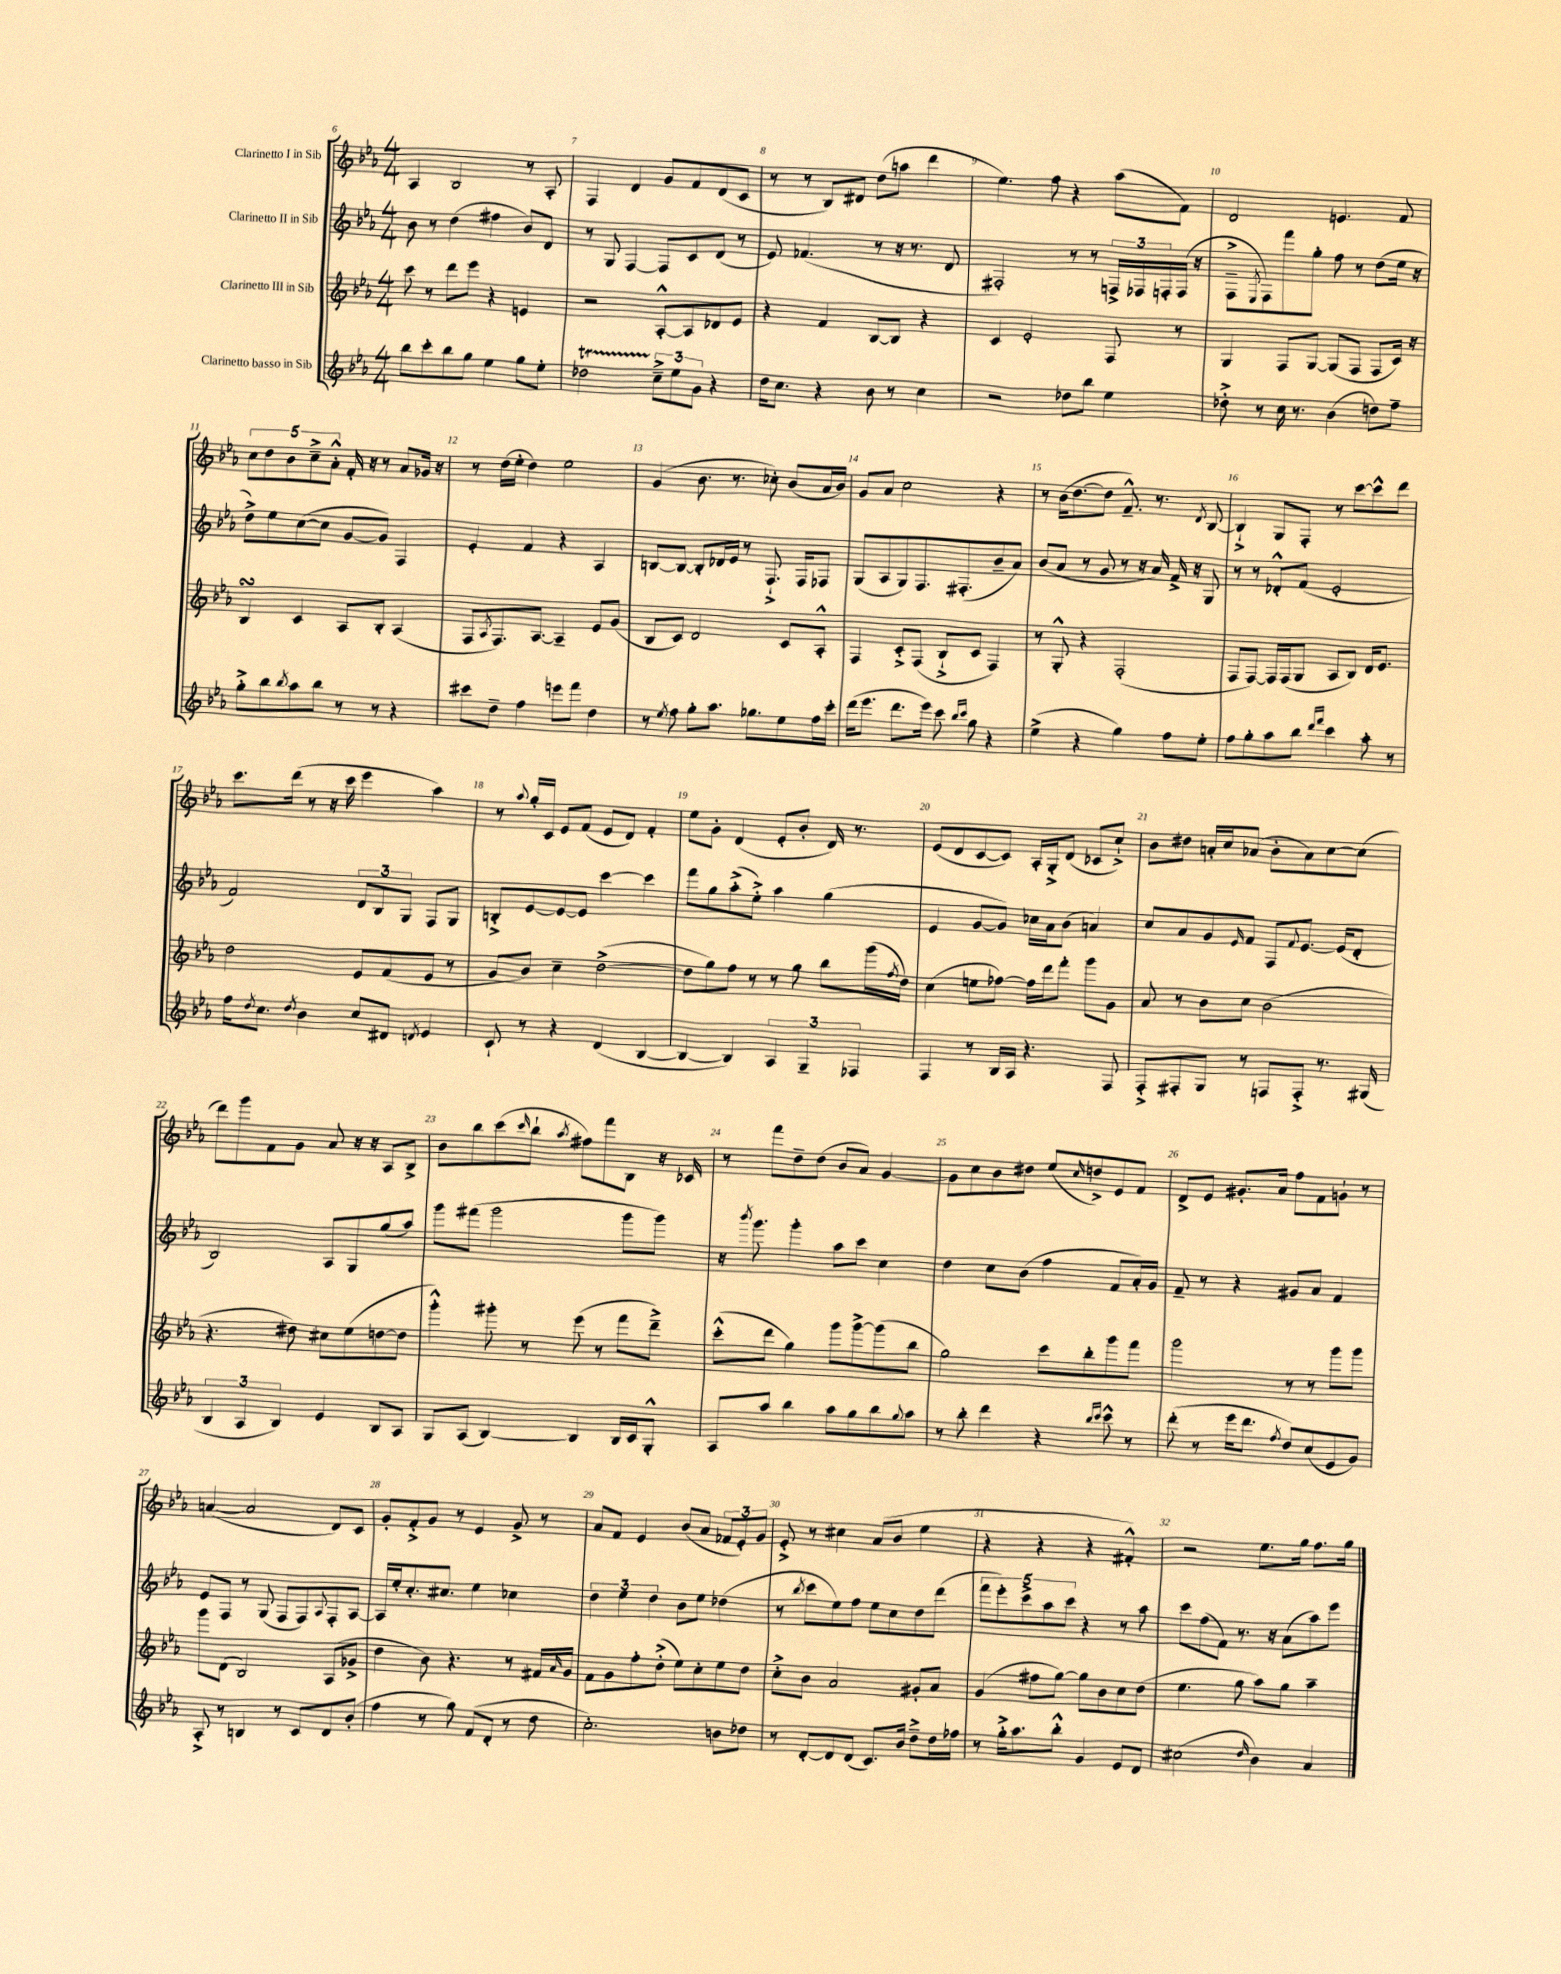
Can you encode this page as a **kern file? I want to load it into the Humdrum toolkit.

**kern	**kern	**kern	**kern
*staff4	*staff3	*staff2	*staff1
*clefG2	*clefG2	*clefG2	*clefG2
*k[b-e-a-]	*k[b-e-a-]	*k[b-e-a-]	*k[b-e-a-]
*M4/4	*M4/4	*M4/4	*M4/4
8bb-	8ccc	8b-	4A-
8ccc'	8r	8r	.
8bb-	8ddd	(4dd	2B-
8gg	8eee-	.	.
4ee-	4r	4ff#	.
8gg	4e	8b-)	8r
8ee-'	.	8d	8A-'
=	=	=	=
2dd-	2r	8r	4F
.	.	8G	.
.	.	[4F	4d
12cc~^	[8A-'^^	8F]	8g
12ee-	.	.	.
.	8A-]	8c	8f
12g	.	.	.
4r	8d-	(8d	(8d
.	8e-	8r	8c
=	=	=	=
16dd	4r	8e-)	8r
8.cc	.	.	.
.	.	(4.f-	8r
4r	4f	.	8B-)
.	.	.	8d#
8b-	[8B-	8r	(8dd
8r	8B-]	16r	8aa
.	.	8.r	.
4cc	4r	.	4ddd
.	.	8d	.
=	=	=	=
2r	4c	2F#')	4.ee-)
.	2e-'	.	.
.	.	.	8ff
8dd-	.	8r	4r
8bb-	.	8r	.
4ee-	8F	24F^	(8aa-
.	.	24F-	.
.	.	24F'	.
.	8r	(16F	8f)
.	.	16r	.
=	=	=	=
8dd-'^	4G	8F~^	2d
.	.	8qE-	.
8r	.	8F)	.
16cc	8F	8fff	.
8.r	.	.	.
.	[8G	8gg'	.
(4b-	(8G]	8ff	4.e
.	8F	8r	.
8dd)	8F	(8dd	.
8ff~	16c)	16ee-	8f
.	16r	16r	.
=	=	=	=
8gg'^	4B-	8dd^)	10cc
.	.	.	10dd
8bb-	.	8ee-	.
.	.	.	10b-
8qbb-	.	.	.
8aa-	4c	([8cc	.
.	.	.	10cc~^
8bb-	.	8cc]	.
.	.	.	10a-'^^
8r	8A-	[8g	16f'
.	.	.	16r
8r	8B-'	8g])	8r
4r	(4A-	4F	8a-
.	.	.	16g-
.	.	.	16r
=	=	=	=
8ccc#	8F	4e-'	8r
.	8qA-	.	.
8dd~	8.F)	.	(16dd
.	.	.	16ee-'
4ff	.	4f	4dd)
.	[8.A-	.	.
8eee	4A-~]	4r	2ee-
8fff	.	.	.
4dd	8e-	4A-	.
.	(8g	.	.
=	=	=	=
8r	8B-	[8B	(4g
8qee-	.	.	.
8ff	8c)	8B_	.
8gg'	2d	8B']	8.b-
8.aa-	.	16d-	.
.	.	16e-	8.r
.	.	8r	.
8.gg-	.	.	.
.	.	8.F`^	8cc-')
8ee-	8c	.	(8b-
.	.	16F	.
16ff	8A-'^^	8F-	16a-
16ccc'	.	.	16b-)
=	=	=	=
(16ddd	4F	(8G	8g
8.eee-	.	.	.
.	.	8A-	8a-
8.ddd	8c'^	8G)	2cc
.	(8F	8.F	.
16eee-)	.	.	.
8ccc	8B-`^	.	.
.	.	(8.F#'	.
16qqbb-	.	.	.
16qqccc	.	.	.
8gg	8c	.	.
4r	4F)	8b-~	4r
.	.	8a-)	.
=	=	=	=
(4ee-^	8r	(8b-	8r
.	8G'^^	8a-	(16b-
.	.	.	[8.dd
4r	4r	8r	.
.	.	8g	8dd]
4gg)	(2F'	8r	8.f~^^)
.	.	16r	.
.	.	16a-)	8.r
8ff	.	16f^	.
.	.	16r	.
.	.	.	8qd
8ee-'	.	8G	[8B-
=	=	=	=
8ff	8F	8r	4B-`^]
8gg'	[8F)	8r	.
8aa-	16F]	8d-'^^	8G
.	(16F	.	.
8bb-	8G	(8f	8F'
16qqddd	.	.	.
16qqfff	.	.	.
4ccc	8A-	2e-'	8r
.	8B-)	.	[8ccc
8aa-'	16d	.	8ccc^^]
.	8.e-	.	.
8r	.	.	8ddd
=	=	=	=
16ff	2dd	2f)	8.ccc
8qdd	.	.	.
8.cc	.	.	.
.	.	.	(16ddd
8qdd	.	.	.
4b-	.	.	8r
.	.	.	16r
.	.	.	16ccc
8cc	8e-	12d	4eee-
.	.	12B-	.
8d#	(8f	.	.
.	.	12G	.
8qd	.	.	.
4e-	8e-	8F	4aa-)
.	8r	8G	.
=	=	=	=
8c`	8g	8B'^	8r
.	.	.	8qqaa-
8r	8b-)	[8e-	16gg'
.	.	.	16c
4r	4cc~	8e-_	8e-
.	.	8e-]	(8f
(4d	([2dd^	[4ccc	8e-
.	.	.	8d)
[4B-	.	4ccc]	4f'
=	=	=	=
4B-_	8dd]	8fff	8ee-
.	8gg)	8gg	8g'
4B-])	8ff	(8aa-'^	(4d
.	8r	8ee-'^)	.
6A-	8r	4aa-	8e-'
.	8gg	.	8b-'
6G~	.	.	.
.	8bb-	(4gg	16d)
.	.	.	8.r
6F-	.	.	.
.	(16ggg	.	.
.	8qff	.	.
.	16dd)	.	.
=	=	=	=
4F	(4cc	4e-	(8e-
.	.	.	8d
8r	8ee	[8g	[8c
16B-	[8ff-)	8g])	8c])
16A-	.	.	.
4.r	16ff-]	16cc-	16A-'
.	16ddd	16a-	16G'^
.	8fff'	(8b-	(8d
.	8ggg	4a)	8c-
8F	8g	.	8cc`^)
=	=	=	=
8F'^	8a-	8cc	8b-
8F#'	8r	8a-	8dd#
8G	8b-	8g	16a'
.	.	.	16cc
.	.	16qqe-	.
8r	8cc	8f	(8a-
8F	(2b-	8F	8b-'
.	.	8qqf	.
8F'^	.	[8.e-	8a-)
8.r	.	.	[8cc
.	.	(16e-]	.
.	.	8d'	(8cc]
(16G#	.	.	.
=	=	=	=
6B-	4.r	2B-)	8ddd)
.	.	.	8ggg
6A-	.	.	.
.	.	.	8f
6B-)	.	.	.
.	8dd#)	.	8g
4e-	8cc#	8A-	8a-
.	(8ee-	8G	16r
.	.	.	16r
8B-	[8dd	(8gg	8A-
8A-	8dd]	8aa-)	8B-^
=	=	=	=
8G	4ggg'^^)	8ggg	8b-
(8A-	.	(8fff#	8bb-
[4B-)	8ggg#'	2ggg	(8ccc
.	.	.	16qqccc
.	8r	.	8bb-`
.	.	.	8qaa-
4B-]	(8eee-	.	8ff#)
.	8r	.	8fff
16B-	8fff	8ggg	8B-
16c	.	.	.
8G'^^	8ddd~^)	8ggg)	16r
.	.	.	16c-
=	=	=	=
8A-	(8ccc'^^	16r	8r
.	.	8qbbb-	.
.	.	8.ggg	.
8aa-	8ddd	.	8fff
4bb-	4gg)	4ggg'	8dd~
.	.	.	(8dd
8aa-	8ggg	8aa-	8b-
8gg	[8ggg^	8ccc	8a-)
8bb-	(8ggg]	4cc	[4g
8qqgg	.	.	.
8aa-	8bb-	.	.
=	=	=	=
8r	2gg)	4dd	8g]
8bb-'	.	.	8cc
4ddd	.	8cc	8b-
.	.	(8b-	8dd#
4r	8ccc	4ff	(8ee-
.	.	.	16qqcc
.	8bb-'	.	8dd^)
16qqbb-	.	.	.
16qqccc	.	.	.
8ccc^^	8ggg	8f	8e-
8r	8fff	16a-')	8f
.	.	16g	.
=	=	=	=
(8ddd'	2ggg	8f~	8d^
8r	.	8r	8e-
16eee-	.	4r	8.g#'
8.ddd	.	.	.
.	.	.	16a-
8qff	.	.	.
8dd)	8r	8g#	8ff
(8cc	8r	8a-	8f
8e-	8ggg	4f	8g`
8g)	8ggg	.	8r
=	=	=	=
8A-'^	8ggg	8e-	([4a
8r	(8d	8F	.
4B	2B-)	8r	2a]
.	.	(8G	.
8r	.	8F	.
8c	.	8F)	.
.	.	8qqA-	.
8d	(8A-	8F'	8d)
(8b-'	8g-^	[8A-	8c
=	=	=	=
4ff	4dd	16A-]	8g'
.	.	16ee-'	.
.	.	8.cc'	8f'^
8r	8b-)	.	8g
.	.	8.cc#	.
8gg)	4.r	.	8r
(8f	.	4ee-	4e-
8d'	.	.	.
8r	8r	4cc-	8g^
8dd	16f#	.	8r
.	16qqa-	.	.
.	16g	.	.
=	=	=	=
2.cc')	8f	6dd	8a-
.	8g	.	8f
.	.	6ee-	.
.	8ff'	.	4e-
.	.	6dd	.
.	(8dd'^	.	.
.	8ee-)	8b-	(8b-
.	8cc'	8ee-	8a-
8b	8ee-	(4dd-	12f-
.	.	.	12e-')
8dd-	8dd	.	.
.	.	.	12g
=	=	=	=
8r	8cc'^	8r	8e-'^
.	.	8qbb-	.
[8d'	8b-	8ccc	8r
8d]	2a-	8ee-)	4cc#
(8d	.	8ff	.
8.c)	.	8ee-	(8a-
.	.	8cc	8b-
16b-	.	.	.
8dd~^	8g#'	8dd	4ee-
16dd	8a-	(8ddd	.
16ff-	.	.	.
=	=	=	=
8r	(4g	10fff	4r
.	.	10eee-')	.
16gg'^	.	.	.
8.aa-	.	.	.
.	.	10ccc^	.
.	8ff#	.	4r
.	.	10aa-	.
8bb-'^^	[8gg)	.	.
.	.	10ccc	.
4g	8gg]	4r	4r
.	8b-	.	.
8e-	8cc	8r	4f#'^^)
8d	(8dd	8aa-	.
=	=	=	=
(2cc#	4.ee-	8ccc	2r
.	.	(8ff	.
.	.	8f)	.
.	8gg	8.r	.
16qqdd	.	.	.
4b-)	8aa-)	.	8.ee-
.	.	16r	.
.	8gg	(8a-	.
.	.	.	16gg
4a-	4aa-~	8aa-)	8.ff
.	.	8eee-	.
.	.	.	16gg
==	==	==	==
*-	*-	*-	*-
